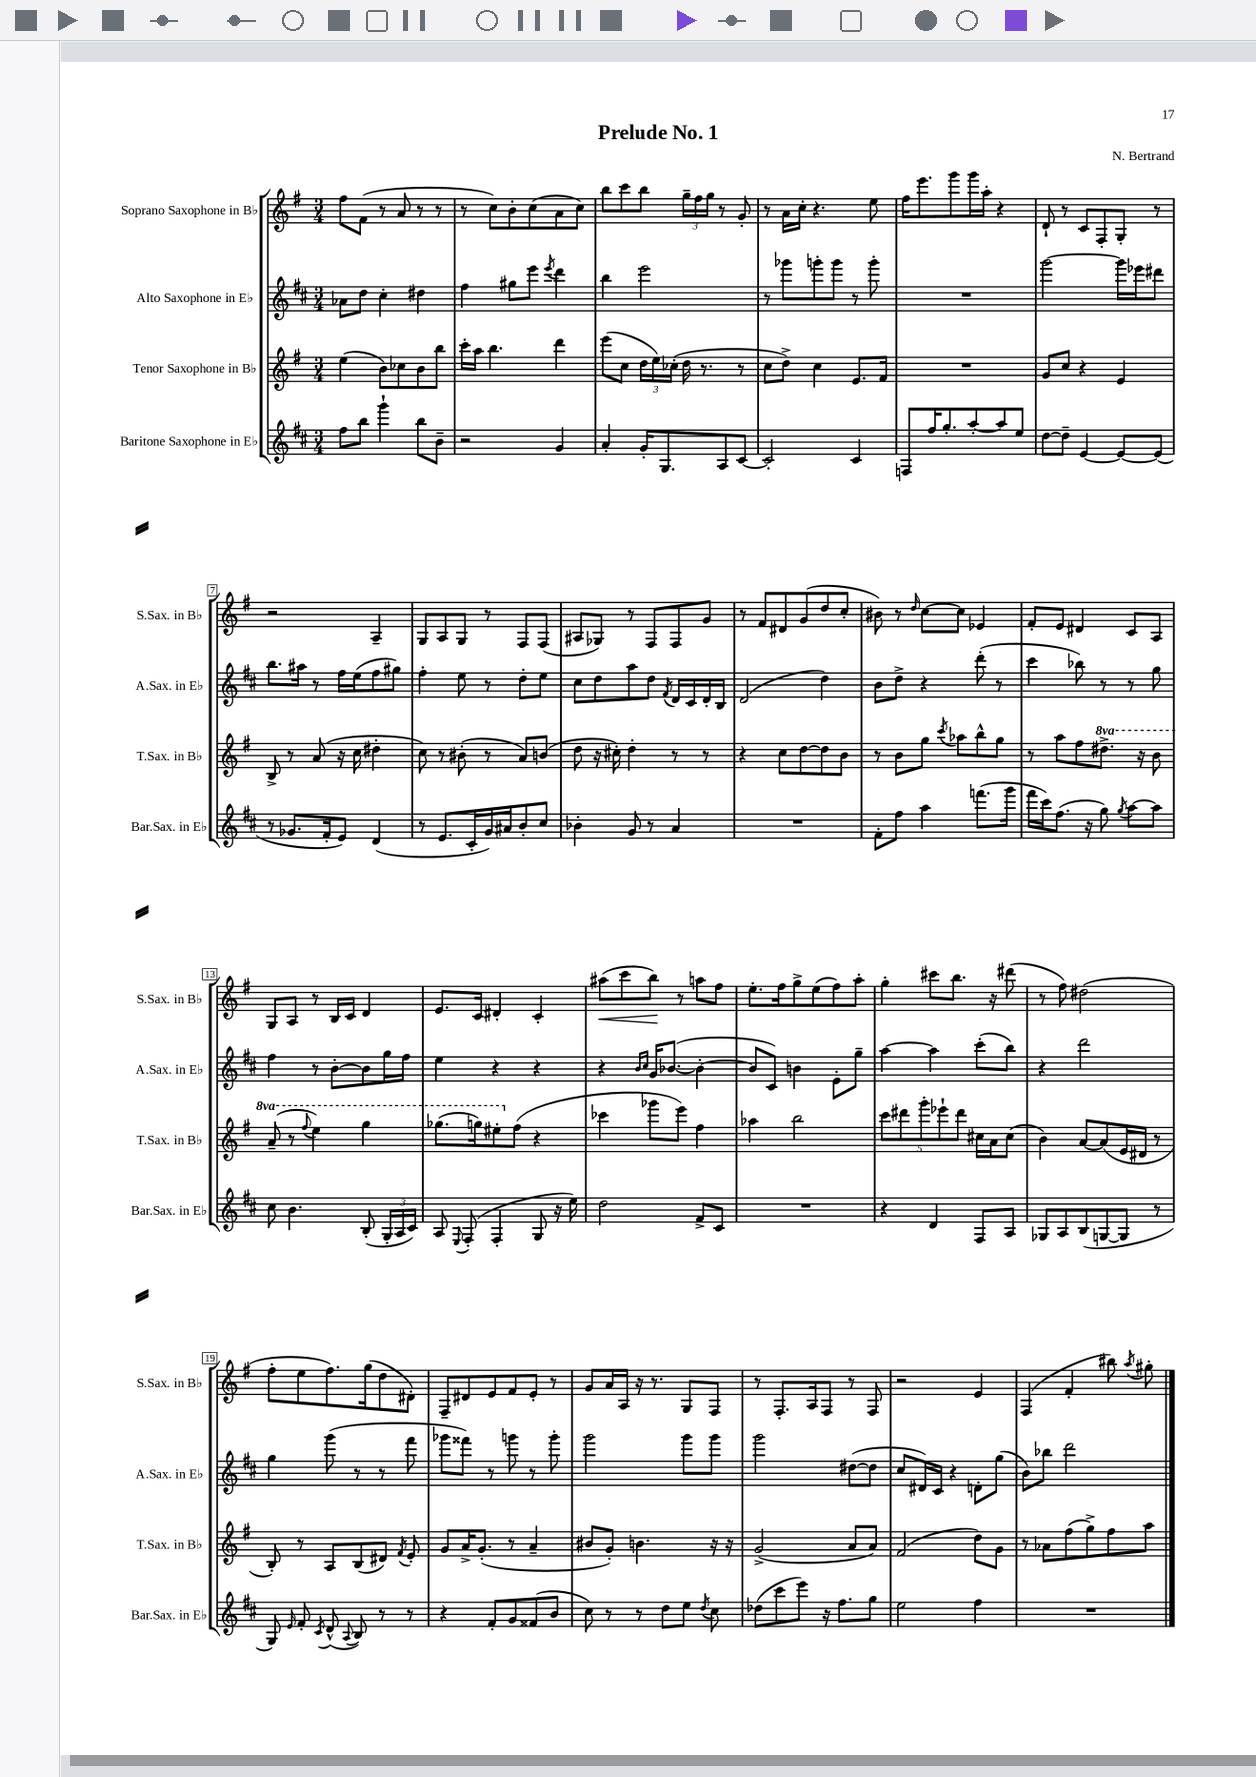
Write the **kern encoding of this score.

**kern	**kern	**kern	**kern	**dynam
*part4	*part3	*part2	*part1	*part1
*staff4	*staff3	*staff2	*staff1	*staff1
*I"Baritone Saxophone in E♭	*I"Tenor Saxophone in B♭	*I"Alto Saxophone in E♭	*I"Soprano Saxophone in B♭	*
*I'Bar.Sax. in E♭	*I'T.Sax. in B♭	*I'A.Sax. in E♭	*I'S.Sax. in B♭	*
*clefG2	*clefG2	*clefG2	*clefG2	*
*k[f#c#]	*k[f#]	*k[f#c#]	*k[f#]	*
*M3/4	*M3/4	*M3/4	*M3/4	*
=1	=1	=1	=1	=1
8ff#\L	(4ee\	8a-X\L	8ff#\L	.
8bb\J	.	8dd\J	(8f#\J	.
4ggg`\	8b\L)	4cc#'\	8r	.
.	8cc-X\	.	8a/	.
8bb\L	8b\	4dd#X\	8r	.
8b~\J	8bb\J	.	8r	.
=2	=2	=2	=2	=2
2r	16ccc'\LL	4ff#\	8r	.
.	16aa\JJ	.	.	.
.	4.bb\	.	8cc\L)	.
.	.	8gg#X\L	8b'\	.
.	.	8eee\J	(8cc\	.
.	.	8qeee/	.	.
4g/	4ddd\	4ddd\	8a\	.
.	.	.	8cc\J)	.
=3	=3	=3	=3	=3
4a'/	(8eee\L	4bb\	8bb\L	.
.	8cc\J	.	8ccc\	.
16g'/KL	24dd\LL	2eee\	8bb\J	.
.	24ee\)	.	.	.
8.G/	.	.	.	.
.	(24cc-X'\JJ	.	.	.
.	16dd\	.	24gg~\LL	.
.	.	.	24ff#\	.
.	8.r	.	.	.
.	.	.	24gg\JJ	.
8A/	.	.	8r	.
[8c#/J	8r	.	8g'/	.
=4	=4	=4	=4	=4
2c#'/]	8cc\L	8r	8r	.
.	8dd^\J)	8ggg-X\L	16a\LL	.
.	.	.	16cc'\JJ	.
.	4cc\	8gggn'\	4.r	.
.	.	8ggg\J	.	.
4c#/	8.e/L	8r	.	.
.	.	8ggg'\	8ee\	.
.	16f#/Jk	.	.	.
=5	=5	=5	=5	=5
8Fn/L	2.r	2.r	16ff#\KL	.
.	.	.	8.eee\	.
16ff#/K	.	.	.	.
8.gg'/	.	.	.	.
.	.	.	8ggg\	.
[8aa'/	.	.	16ggg\L	.
.	.	.	16aa'\JJ	.
8aa/]	.	.	4r	.
8ee/J	.	.	.	.
=6	=6	=6	=6	=6
[8dd\L	8g/L	[2ggg\	8d`/	.
8dd~\J]	8cc/J	.	8r	.
[4e/	4r	.	8c/L	.
.	.	.	8F#'/	.
8e/L_	4e/	16ggg\LL]	8G'/J	.
.	.	16eee-X\J	.	.
(8e/J]	.	8ddd#X\J	8r	.
!!LO:LB:g=z
=7	=7	=7	=7	=7
8r	8B^/	8.bb\L	2r	.
8.g-X/L	8r	.	.	.
.	.	16aa#X\Jk	.	.
.	(8a/	8r	.	.
16f#'/k	.	.	.	.
8e/J)	16r	16ff#\LL	.	.
.	16cc\	(16ee\J	.	.
(4d/	4dd#X'\	8ff#\	4A~/	.
.	.	8gg#X\J)	.	.
=8	=8	=8	=8	=8
8r	8cc\)	4ff#'\	8G/L	.
8.e/L	8r	.	8A/	.
.	(8b#X'\	8ee\	8G/J	.
16c#'/L	.	.	.	.
16g/)	8r	8r	8r	.
16a#X/J	.	.	.	.
8b'/	8a/L)	8dd'\L	8F#/L	.
8cc#/J	(8bn/J	8ee\J	(8F#/J	.
=9	=9	=9	=9	=9
4b-X'\	8dd\	8cc#\L	8A#X/L	.
.	16r	8dd\	8G-X/J)	.
.	16cc#X'\)	.	.	.
8g/	4dd'\	8aa\	8r	.
8r	.	8dd\J	8F#/L	.
.	.	8qf#/	.	.
4a/	8r	16d/LL	8F#/	.
.	.	16c#/	.	.
.	8r	16d'/	8g/J	.
.	.	16B/JJ	.	.
=10	=10	=10	=10	=10
2.r	4r	(2d/	8r	.
.	.	.	8f#/L	.
.	8cc\L	.	8d#X/	.
.	[8dd\	.	(8g/	.
.	8dd\]	4dd\)	8dd/	.
.	8b\J	.	8cc'/J	.
=11	=11	=11	=11	=11
8f#'\L	8r	8b\L	8b#X\)	.
8ff#\J	8b\L	8dd^\J	8r	.
.	.	.	16qqdd/	.
4aa\	8gg\J	4r	[8cc\L	.
.	8qccc/	.	.	.
.	8aa-X\L	.	8cc\J]	.
(8.fffn\L	8bb^^\	(8ddd'\	4e-X/	.
.	8gg\J	8r	.	.
16ggg\Jk	.	.	.	.
=12	=12	=12	=12	=12
16fff#\LL	8r	4ccc#\	8f#'/L	.
16ccc#\J)	.	.	.	.
(8.ff#\J	8aa\L	.	8e/J	.
.	8ff#\	8bb-X\)	4d#X/	.
16r	.	.	.	.
*	*8va	*	*	*
8gg\)	8.ddd#X^\J	8r	.	.
8qgg/	.	.	.	.
[8aa\L	.	8r	8c/L	.
.	16r	.	.	.
8aa\J]	8bb\	8gg\	8A/J	.
!!LO:LB:g=z
=13	=13	=13	=13	=13
8cc#\	(8aa~/	4ff#\	8G/L	.
4.b\	8r	.	8A/J	.
.	8qqfff#/	.	.	.
.	4eee\)	8r	8r	.
.	.	[8b'\L	16B/LL	.
.	.	.	16c/JJ	.
(8B'/	4ggg\	8b\]	4d/	.
24G'/LL	.	16gg\L	.	.
24A/	.	.	.	.
.	.	16ff#\JJ	.	.
24c#/JJ)	.	.	.	.
=14	=14	=14	=14	=14
8A/	(8.ggg-X\L	4ee\	8.e/L	.
8qqE/	.	.	.	.
(8F#'/	.	.	.	.
.	16gggn\k)	.	16c/Jk	.
4F#'/	8eee#X'\	4r	4d#X'/	.
*	*X8va	*	*	*
.	(8ff#\J	.	.	.
8G/	4r	4r	4c'/	.
16r	.	.	.	.
16ee\)	.	.	.	.
=15	=15	=15	=15	=15
!	!	!	!	!LO:HP:b
2dd\	4ccc-X\	4r	(8aa#X\L	<
.	.	.	8ccc\	.
.	.	16qqb/LL	.	.
.	.	16qqcc#/JJ	.	.
.	8ggg-X\L	16g/KL	8bb\J)	.
.	.	([8.b-X/J	.	.
.	8eee\J)	.	8r	[
8f#^/L	4ff#\	4b-'\_	8aan\L	.
8c#/J	.	.	8ff#\J	.
=16	=16	=16	=16	=16
2.r	4aa-X\	8b-/L]	8.ee'\L	.
.	.	8c#/J)	.	.
.	.	.	16ff#\k	.
.	2bb\	4bn\	8gg^\	.
.	.	.	(8ee\	.
.	.	8e'\L	8ff#\)	.
.	.	8gg~\J	8aa'\J	.
=17	=17	=17	=17	=17
4r	10ccc\L	[4aa\	4gg'\	.
.	10ddd#X\	.	.	.
.	10ggg'\	.	.	.
4d/	.	4aa\]	8ccc#X\L	.
.	10eee-X`\	.	.	.
.	.	.	8.bb\J	.
.	10ddd#\J	.	.	.
8F#/L	16cc#X\LL	(8ccc#'\L	.	.
.	16a\J	.	16r	.
8A/J	(8cc#\J	8bb\J)	(8ddd#X\	.
=18	=18	=18	=18	=18
8G-X/L	4b\)	4r	8r	.
8A/	.	.	8ff#\)	.
(8B/	[8a/L	2ddd\	(2dd#X\	.
[8Gn/	(8a/]	.	.	.
8G/J]	16e/L	.	.	.
.	16d#X/JJ	.	.	.
8r	8r	.	.	.
!!LO:LB:g=z
=19	=19	=19	=19	=19
8G/)	8B'/)	4gg\	8ff#'\L	.
16qqe/	.	.	.	.
8f#'/	8r	.	8ee\	.
8qc#/	.	.	.	.
(8d^^/	8A/L	(8ggg\	8.ff#\)	.
8qqA/	.	.	.	.
8B/)	(8B/	8r	.	.
.	.	.	(16gg\k	.
8r	8d#X/J)	8r	8dd\	.
.	8qf#/	.	.	.
8r	8e'/	8fff#\	8d#X'\J)	.
=20	=20	=20	=20	=20
4r	8g/L	8ggg-X\L	8F#~/L	.
.	16a^/K	8fff##X\J)	8d#X/	.
.	(8.g'/J	.	.	.
8f#'/L	.	8r	8e/	.
8g/	8r	8gggn\	8f#/	.
(8f##X/	4a~/	8r	8e'/J	.
8b/J	.	8ggg'\	8r	.
=21	=21	=21	=21	=21
8cc#\)	8b#X/L	2ggg\	8g/L	.
8r	8g'/J)	.	16a/L	.
.	.	.	16A/JJ	.
8r	4.bn\	.	16r	.
.	.	.	8.r	.
8dd\L	.	.	.	.
8ee\J	.	8ggg\L	8G/L	.
8qdd/	.	.	.	.
8cc#\	16r	8ggg\J	8F#/J	.
.	16r	.	.	.
=22	=22	=22	=22	=22
(8dd-X\L	(2g^/	2ggg\	8r	.
8ccc#\	.	.	8.F#'/L	.
8eee\J)	.	.	.	.
.	.	.	16A/k	.
16r	.	.	8F#/J	.
8.ff#\L	.	.	.	.
.	8a/L	([8dd#X\L	8r	.
8gg\J	8a/J)	8dd#\J]	8F#/	.
=23	=23	=23	=23	=23
2ee\	(2f#/	8cc#/L	2r	.
.	.	16d#X/L)	.	.
.	.	16c#/JJ	.	.
.	.	4r	.	.
4ff#\	8dd\L)	8dn'\L	4e/	.
.	8g\J	(8gg\J	.	.
=24	=24	=24	=24	=24
2.r	8r	8b\L)	(4F#/	.
.	8a-X\L	8bb-X\J	.	.
.	(8ff#\	2ddd\	4f#'/	.
.	8gg^\)	.	.	.
.	8ff#\	.	8bb#X\)	.
.	.	.	8qaa/	.
.	8aa\J	.	8gg#X'\	.
==	==	==	==	==
*-	*-	*-	*-	*-
